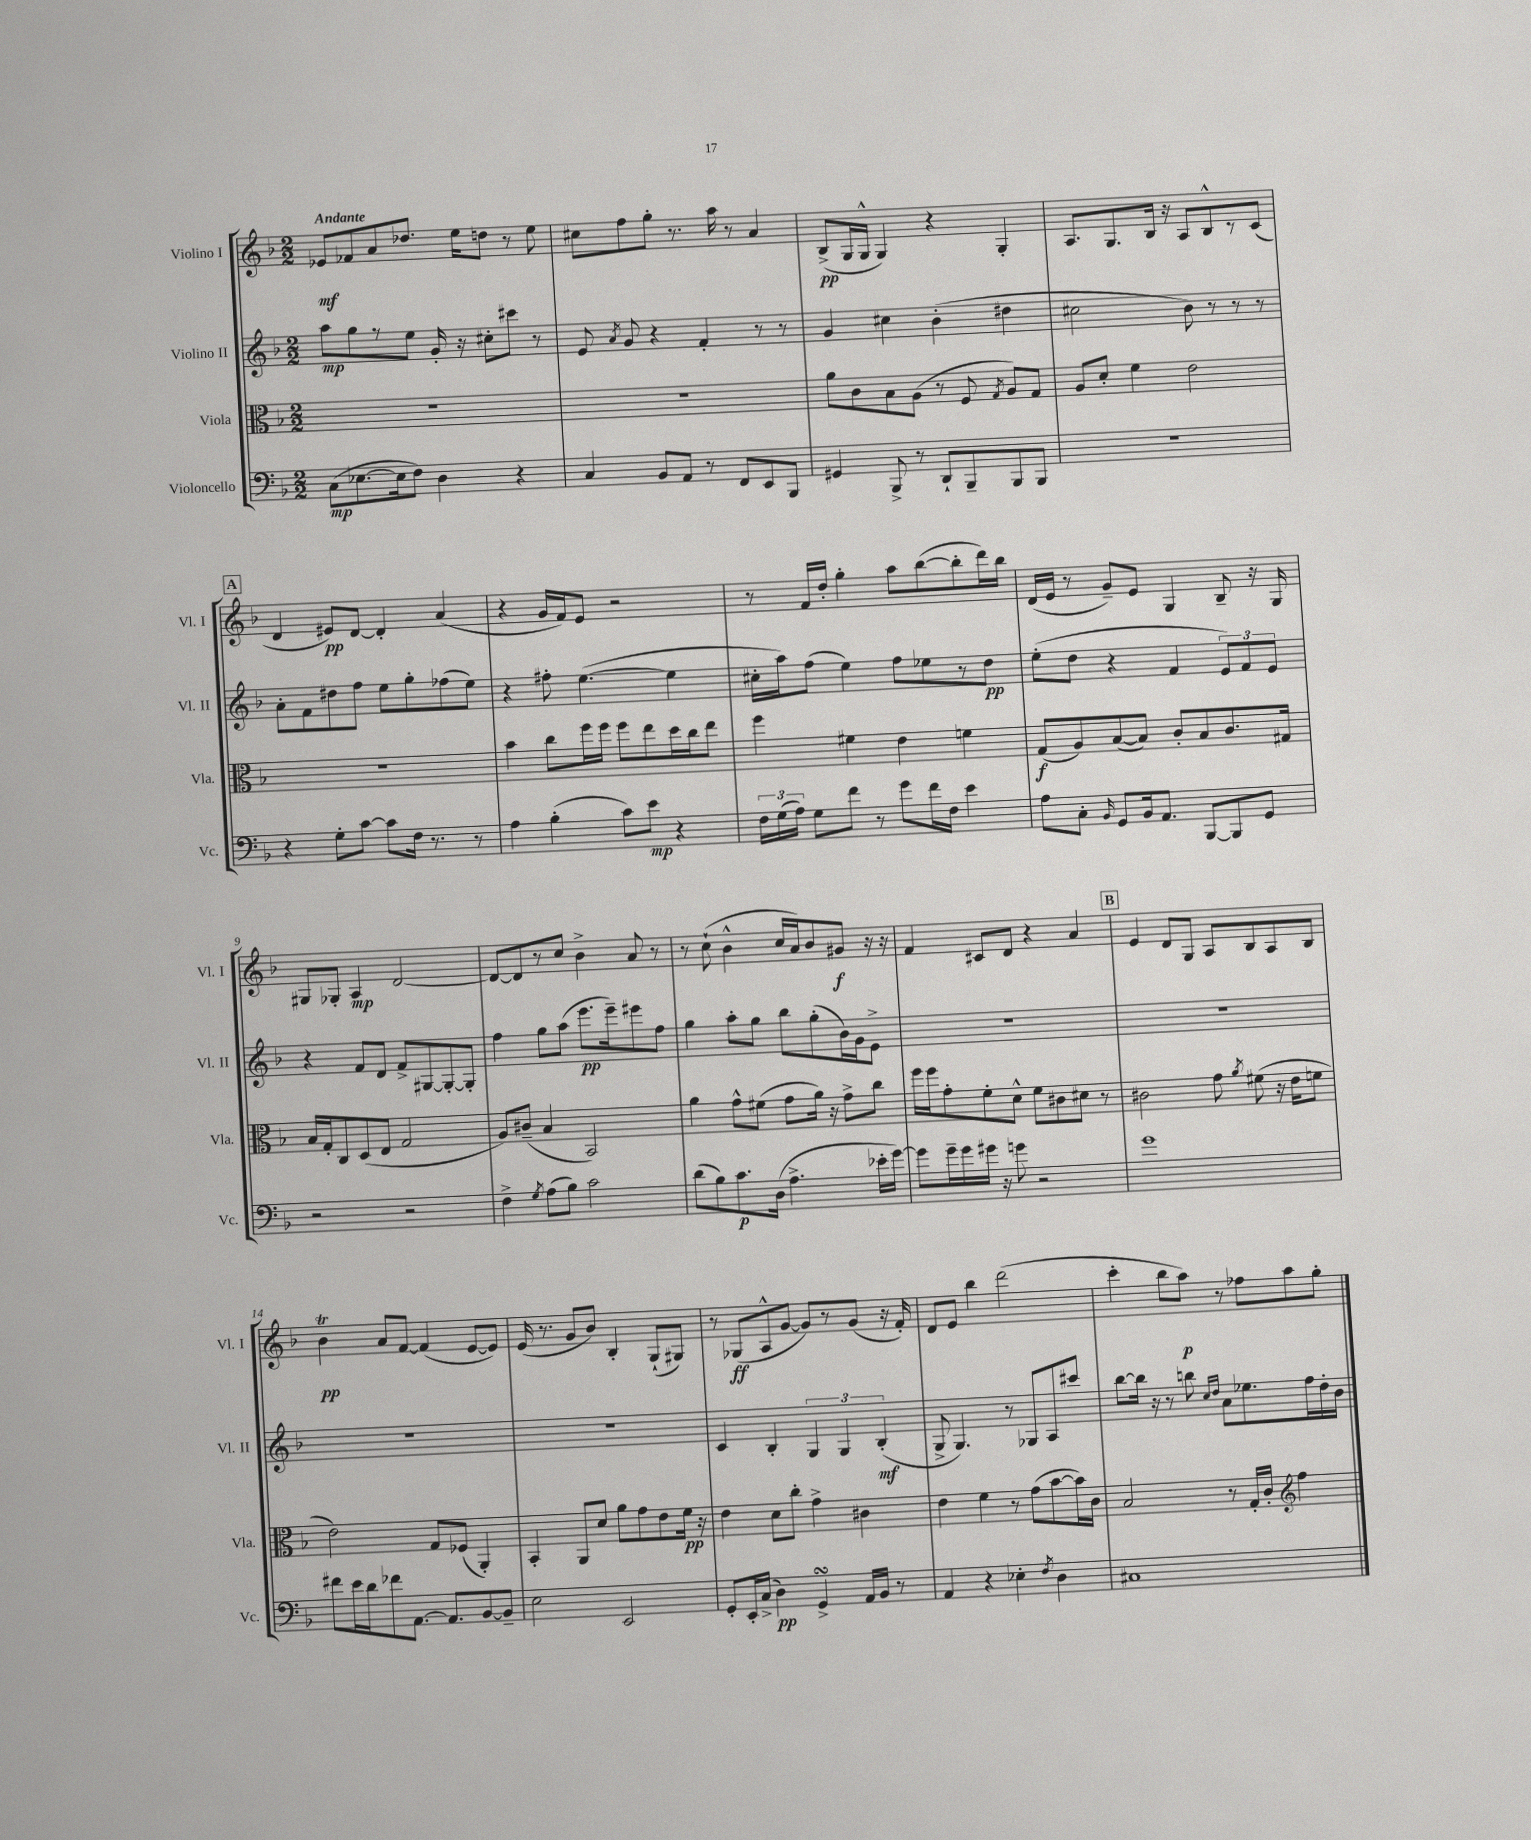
<<
\new StaffGroup <<
\new Staff = "s0" \with { instrumentName = "Violino I" shortInstrumentName = "Vl. I" } {
    \clef treble \key f \major \numericTimeSignature \time 2/2 \tempo "Andante"
    \autoBeamOff ees'8[\mf fes'8 a'8 des''8.] e''16[ d''8] r8 e''8 |
    cis''8[ f''8 g''8]-. r8. a''16 r8 a'4 |
    bes8[->\pp( g16 g16]-^ g4) r4 g4-. |
    a8.[ g8. bes16] r16 a8[ bes8-^ r8 c'8]( |
    \mark \markup { \box "A" } d'4 eis'8[\pp) d'8]~ d'4-. a'4( |
    r4 g'16[ f'16) e'8] r2 |
    r8 f'16[ d''16]-. g''4-. a''8[ bes''8~( bes''8-. d'''16) bes''16] |
    d'16[( e'16] r8 g'8[--) e'8] g4 bes8-- r16 g16 |
    gis8[ ges8]-. a4\mp d'2~ |
    d'8[~ d'8 r8 c''8] bes'4-> a'8 r8 |
    r8 c''8-!( bes'4-^ c''16[ a'16) bes'8 gis'8]\f r16 r16 |
    f'4 cis'8[ d'8] r4 a'4 |
    \mark \markup { \box "B" } e'4 d'8[ g8] a8[ bes8 a8 bes8] |
    bes'4\trill\pp a'8[ f'8]~ f'4( e'8[~ e'8]) |
    e'16( r8. g'8[ bes'8]) bes4-. g8[-!( gis8]) |
    r8 ges8[\ff( a8-^ g'8]~ g'8[) r8 g'8]( r16 f'16-.) |
    d'8[ e'8] bes''4 d'''2( |
    c'''4-. bes''8[ a''8]\p) r8 fes''8[ a''8 g''8]-. \bar "|." |
}
\new Staff = "s1" \with { instrumentName = "Violino II" shortInstrumentName = "Vl. II" } {
    \clef treble \key f \major \numericTimeSignature \time 2/2
    \autoBeamOff a''8[\mp g''8 r8 e''8] g'16-. r16 cis''8[-. cis'''8] r8 |
    e'8 \acciaccatura { a'8 } g'8 r4 f'4-. r8 r8 |
    g'4 cis''4 bes'4-.( dis''4 |
    cis''2 bes'8) r8 r8 r8 |
    \mark \markup { \box "A" } a'8[-. f'8 dis''8 f''8] e''8[ g''8-. fes''8( e''8]) |
    r4 fis''8-. e''4.~( e''4 |
    cis''16[-. a''16) f''8]( e''4) f''8[ ees''8 r8 d''8]\pp |
    e''8[-.( d''8] r4 f'4 \tuplet 3/2 { e'8[) f'8 e'8] } |
    r4 f'8[ d'8] f'8[-> gis8~ gis8~-. gis8]-. |
    f''4 g''8[ a''8]( e'''8.[\pp e'''16--) eis'''8 f''8] |
    g''4 a''8[-. g''8] bes''8[ g''8-.( bes'16) g'16 e'8]-> |
    R1 |
    \mark \markup { \box "B" } R1 |
    R1 |
    R1 |
    c'4 bes4-. \tuplet 3/2 { g4 g4 bes4-.\mf( } |
    g8-> g4.) r8 ges8[ a8 cis'''8] |
    bes''8[~ bes''16] r16 r8 b''8 \grace { c''16[ d''16] } a'8[ ees''8. f''16 d''16-. bes'16] \bar "|." |
}
\new Staff = "s2" \with { instrumentName = "Viola" shortInstrumentName = "Vla." } {
    \clef alto \key f \major \numericTimeSignature \time 2/2
    \autoBeamOff R1 |
    R1 |
    a'8[ c'8 bes8 a8]( r8 f8 \acciaccatura { g8 } a8[) g8] |
    a8[ d'8]-. f'4 e'2 |
    \mark \markup { \box "A" } R1 |
    bes'4 c''8[ f''16 f''16] f''8[ e''8 d''16 c''16 e''8] |
    f''4 fis'4 e'4 f'4 |
    g8[\f( a8) bes8~( bes8]) c'8[-. bes8 c'8. gis16] |
    bes16[ g16-. c8 d8( e8] g2 |
    a8[) cis'8]--( bes4 bes,2) |
    a'4 g'8[-^ fis'8]( g'8[ a'16]) r16 g'8[-> c''8] |
    f''16[ f''16 g'8-. f'8-. d'8]-^ f'8[ cis'8 dis'8] r8 |
    \mark \markup { \box "B" } cis'2 g'8 \acciaccatura { a'8 } fis'8( r16 e'16[ f'8] |
    e'2) g8[ fes8]( a,4-.) |
    bes,4-. a,8[ d'8] a'8[ g'8 e'8 f'16]\pp r16 |
    e'4 d'8[ c''8]-. g'4-> cis'4 |
    e'4 f'4 r8 g'8[( bes'8~ bes'16) c'16] |
    bes2 r8 g16[-. c'16]-. \clef treble f''4 \bar "|." |
}
\new Staff = "s3" \with { instrumentName = "Violoncello" shortInstrumentName = "Vc." } {
    \clef bass \key f \major \numericTimeSignature \time 2/2
    \autoBeamOff c8[\mp( ees8.~ ees16 f8]) d4 r4 |
    c4 bes,8[ a,8] r8 f,8[ e,8 bes,,8] |
    gis,4 bes,,8-> r8 d,8[-! bes,,8-- bes,,8 bes,,8] |
    r1 |
    \mark \markup { \box "A" } r4 g8[-. c'8]~ c'8[ f16] r8. r8 |
    a4 bes4-.( c'8[) e'8]\mp r4 |
    \tuplet 3/2 { f16[ g16( a16]) } g8[ f'8] r8 g'8[ f'16 f16] e'4 |
    a8[ c8]-. \grace { bes,16 } g,8[ bes,16 a,8.] bes,,8[~ bes,,8 g,8] |
    r2 r2 |
    f4-> \acciaccatura { g8 } a8[( bes8]) c'2 |
    d'8[( bes8) c'8.\p d16]( a4.-> ees'16[-. g'16]~) |
    g'8[ g'16-- g'16 gis'16] r16 g'8 r2 |
    \mark \markup { \box "B" } g'1 |
    fis'8[ e'16 d'16 fes'8 a,8.]~ a,8.[ bes,8~ bes,8]-- |
    e2 e,2 |
    g,8[-. e,16-. c16]->( d4\pp) g,4->\turn a,16[ bes,16] r8 |
    a,4 r4 ees4-. \acciaccatura { f8 } d4 |
    cis1 \bar "|." |
}
>>
>>
